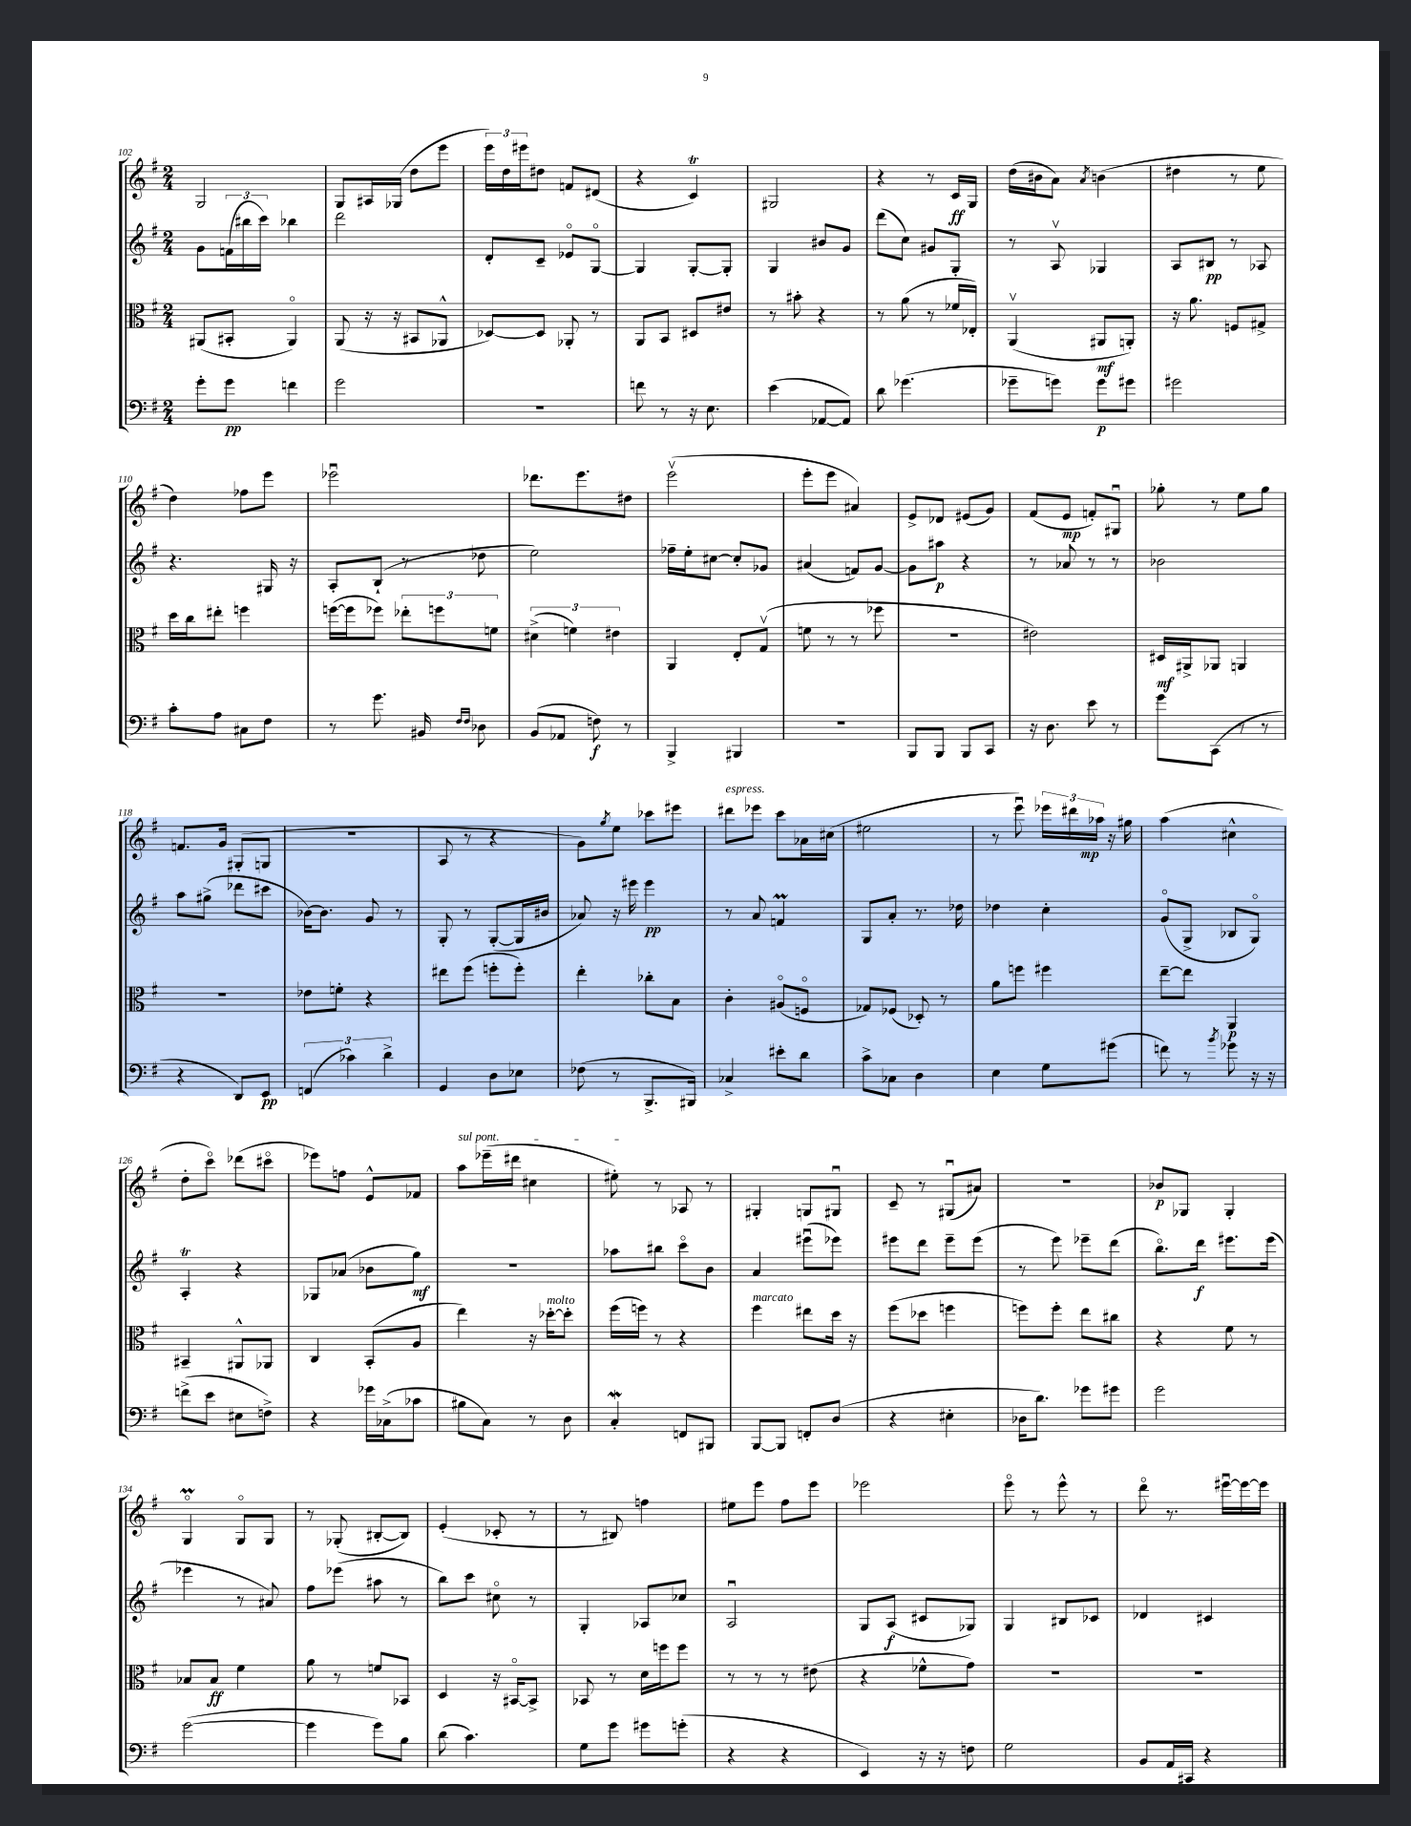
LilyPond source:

<<
\new StaffGroup <<
\new Staff = "s0" {
    \clef treble \key g \major \numericTimeSignature \time 2/4
    g2 |
    g8 ais16 ges16( d''8 e'''8 |
    \tuplet 3/2 { e'''16) d''16 eis'''16 } dis''8 f'8 dis'8( |
    r4 c'4\trill) |
    gis2 |
    r4 r8 c'16\ff g16 |
    d''16( bis'16 a'8) \acciaccatura { a'8 } b'4( |
    dis''4 r8 e''8 |
    d''4) fes''8 e'''8 |
    ees'''2\downbow |
    des'''8. e'''8. dis''8 |
    e'''2\upbow( |
    e'''8-. e'''8 ais'4) |
    e'8-> des'8 eis'8( g'8) |
    fis'8( e'8\mp f'8-.) gis8\downbow |
    ges''8-. r8 e''8 ges''8 |
    f'8. g'16 gis8-.( g8 |
    R2 |
    a8 r8 r4 |
    g'8) \acciaccatura { g''8 } e''8 ces'''8 eis'''8 |
    dis'''8^\markup { \italic "espress." } ees'''8 c'''8 aes'16 cis''16( |
    eis''2 |
    r8 e'''8\downbow) \tuplet 3/2 { ees'''16 dis'''16 aes''16\mp } r16 gis''16 |
    a''4( cis''4-^ |
    d''8-. c'''8\flageolet) des'''8( cis'''8\flageolet |
    ees'''8) f''8 e'8-^ fes'8 |
    \once \override TextSpanner.bound-details.left.text = \markup { \italic "sul pont." } a''8\startTextSpan ees'''16--( dis'''16 cis''4 |
    eis''8-.\stopTextSpan) r8 aes8 r8 |
    gis4-. g8 gis8\downbow |
    c'8-- r8 gis8\downbow( ais'8) |
    R2 |
    bes'8\p ges8 ges4-. |
    g4\flageolet\prall g8\flageolet g8 |
    r8 ges8-.( bis8~-. bis8) |
    e'4-.( ces'8-. r8 |
    r8 bis8) f''4 |
    eis''8 e'''8 fis''8 e'''8 |
    ees'''2 |
    e'''8\flageolet r8 e'''8-^ r8 |
    d'''8\flageolet r8. eis'''16~\downbow eis'''16~ eis'''16 \bar "|." |
}
\new Staff = "s1" {
    \clef treble \key g \major \numericTimeSignature \time 2/4
    g'8 \tuplet 3/2 { f'16( bis''16 c'''16) } bes''4 |
    d'''2 |
    d'8-. c'8-- ees'8\flageolet g8~\flageolet |
    g4 g8~-. g8-. |
    g4 bis'8 g'8 |
    d'''8( c''8) gis'8 g8-. |
    r8 a8\upbow ges4 |
    a8 bis8\pp r8 aes8 |
    r4. gis16 r16 |
    a8-. b8-!( r8 des''8 |
    e''2) |
    fes''16-- e''16-. cis''8~ cis''8-. ges'8 |
    ais'4( f'8) g'8~ |
    g'8 ais''8\p r4 |
    r8 aes'8 r8 r8 |
    bes'2 |
    a''8 gis''8->( des'''8 cis'''8 |
    bes'16~) bes'8. g'8 r8 |
    g8-. r8 g8~-.( g16 bis'16 |
    aes'8) r16 eis'''16 eis'''4\pp |
    r8 a'8 f'4\prall |
    g8 a'8-. r8. des''16 |
    des''4 c''4-. |
    g'8\flageolet( g8-> bes8 g8\flageolet) |
    a4-.\trill r4 |
    ges8 aes'8( bes'8 g''8\mf) |
    R2 |
    aes''8 bis''8 c'''8\flageolet b'8 |
    a'4 eis'''8\downbow( ees'''8) |
    eis'''8 d'''8 eis'''8-- eis'''8( |
    r8 e'''8) ees'''8-- d'''8( |
    b''8.\flageolet) d'''16\f eis'''8. eis'''16( |
    ees'''4 r8 ais'8) |
    fis''8 ees'''8( ais''8 r8 |
    b''8) c'''8 cis''8\flageolet r8 |
    g4-. aes8 ces''8 |
    a2\downbow |
    g8 a8\f( cis'8 ges8) |
    g4 bis8 ces'8 |
    des'4 cis'4 \bar "|." |
}
\new Staff = "s2" {
    \clef alto \key g \major \numericTimeSignature \time 2/4
    ais,8( bis,8-. ais,4\flageolet) |
    a,8( r16 r16 bis,8 aes,8-^ |
    des8~) des8 aes,8-. r8 |
    a,8 b,8 dis8 eis'8 |
    r8 bis'8-. r4 |
    r8 a'8( r8 fes'16 ees16-.) |
    a,4\upbow( ais,8\mf a,8-.) |
    r16 a'8. f8 gis8-> |
    d''16 c''16 eis''8-. f''4 |
    f''16~( f''16 fes''8) \tuplet 3/2 { ees''8-. f''8 f'8 } |
    \tuplet 3/2 { dis'4->( f'4) eis'4 } |
    a,4 e8-. g8\upbow( |
    f'8 r8 r8 fes''8 |
    r2 |
    eis'2) |
    dis16\mf ais,16-> aes,8 a,4 |
    R2 |
    ees'8 f'8-. r4 |
    eis''8 fis''8( f''8-. f''8-.) |
    e''4-. ces''8-. b8 |
    c'4-. ais8\flageolet( f8\flageolet |
    ges8) fes8( des8-.) r8 |
    a'8 f''8 fis''4 |
    e''8~-- e''8 a,4\p |
    bis,4-- ais,8-^ aes,8 |
    c4 b,8-.( a8 |
    e''4) r16 des''16~-.^\markup { \italic "molto" } des''8-. |
    fis''16( f''16) r8 r4 |
    fis''4^\markup { \italic "marcato" } eis''8 d''16 r16 |
    fis''8( des''8 f''4 |
    f''8) f''8-. e''8 cis''8 |
    r4 fis'8 r8 |
    bes8 bes8\ff fis'4 |
    a'8 r8 f'8 bes,8 |
    d4 r16 bis,16~\flageolet bis,8-> |
    bes,8 r8 d'16 f''16 f''8 |
    r8 r8 r8 eis'8( |
    r4 fes'8-^ g'8) |
    R2 |
    R2 \bar "|." |
}
\new Staff = "s3" {
    \clef bass \key g \major \numericTimeSignature \time 2/4
    g'8-. g'8\pp f'4 |
    g'2 |
    r2 |
    f'8 r8 r16 e8. |
    e'4( aes,8~ aes,8) |
    d'8 ges'4.( |
    ges'8-- g'8) g'8\p gis'8 |
    gis'2 |
    c'8-. a8 cis8 fis8 |
    r8 g'8. bis,16 \grace { fis16 fis16 } des8 |
    b,8( aes,8 f8\f) r8 |
    b,,4-> bis,,4 |
    R2 |
    b,,8 b,,8 b,,8 c,8 |
    r16 d8. e'8 r8 |
    g'8 c,8( r8 r8 |
    r4 d,8) e,8\pp |
    \tuplet 3/2 { f,4( ces'4) d'4-> } |
    g,4 d8 ees8 |
    fes8( r8 b,,8.-> bis,,16) |
    ces4-> eis'8-. d'8 |
    c'8-> ces8 d4 |
    e4 g8 gis'8( |
    f'8) r8 \acciaccatura { b'8 } ges'8 r16 r16 |
    f'8->( e'8 eis8 f8->) |
    r4 ges'16 ces16->( ces'8 |
    bis8 c8) r8 d8 |
    c4-.\mordent f,8 bis,,8 |
    b,,8~ b,,8 f,8-. d8( |
    r4 eis4-. |
    des16 d'8.) ges'8 gis'8 |
    g'2 |
    g'2~( |
    g'4 g'8) b8 |
    d'8( c'4.) |
    g8 g'8 gis'8 g'8-.( |
    r4 r4 |
    e,4) r16 r16 f8 |
    g2 |
    b,8 a,16 cis,16-- r4 \bar "|." |
}
>>
>>
\layout { \context { \Score currentBarNumber = #102 } }
